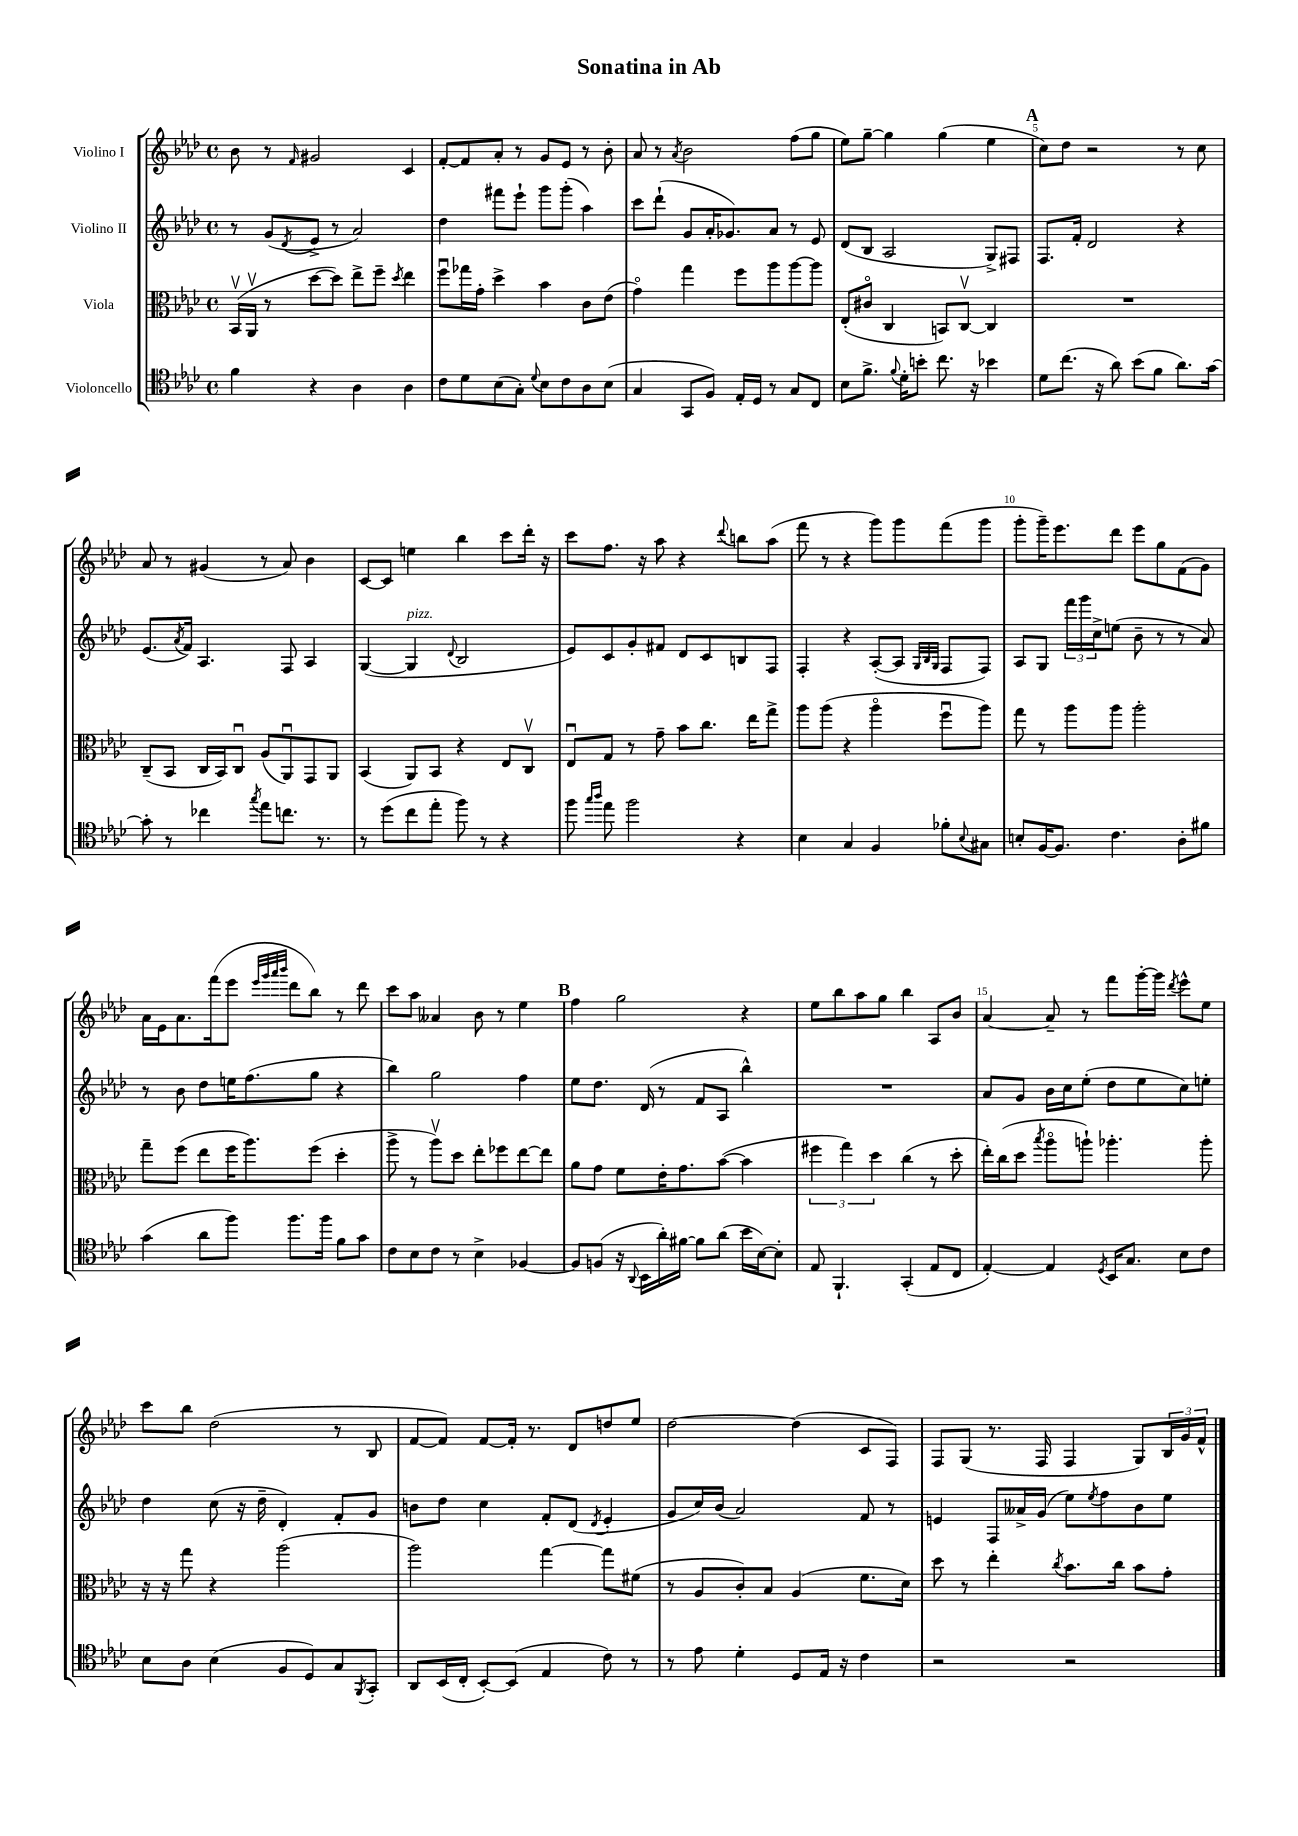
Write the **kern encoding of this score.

**kern	**kern	**kern	**kern
*staff4	*staff3	*staff2	*staff1
*clefC4	*clefC3	*clefG2	*clefG2
*k[b-e-a-d-]	*k[b-e-a-d-]	*k[b-e-a-d-]	*k[b-e-a-d-]
*M4/4	*M4/4	*M4/4	*M4/4
*met(c)	*met(c)	*met(c)	*met(c)
4f	(16BB-v	8r	8b-
.	16AA-v	.	.
.	8r	(8g	8r
.	.	8qd-	16qqf
4r	[8dd-	8e-^	2g#
.	8dd-])	8r	.
4A-	8ee-^	2a-)	.
.	8ff~	.	.
.	8qdd-	.	.
4A-	4ee-	.	4c
=	=	=	=
8c	8ffu	4dd-	[8f'
8d-	16gg-	.	8f]
.	16g'	.	.
(8B-	4dd-^	8fff#	8a-'
8G')	.	8eee-`	8r
8qqd-	.	.	.
8B-	4b-	8ggg	8g
8c	.	(8ggg'	8e-
8A-	8c	4aa-)	8r
(8B-	(8e-	.	8b-'
=	=	=	=
4G	4go)	8ccc	8a-
.	.	(8ddd-`	8r
.	.	.	8qa-
8GG	4gg	8g	2b-
8F)	.	16a-'	.
.	.	8.g-)	.
16E-'	8ff	.	.
16D-	.	.	.
8r	8aa-	8a-	.
8G	[8aa-	8r	(8ff
8C	8aa-]	8e-	8gg
=	=	=	=
8B-	(8E-'	(8d-	8ee-)
8.f^	8c#o	8B-	[8gg~
.	4C	2A-	4gg]
8qqf	.	.	.
16d-'	.	.	.
8b'	.	.	.
8.cc	8BB)	.	(4gg
.	[8Cv	.	.
16r	.	.	.
4b-	4C]	8G^)	4ee-
.	.	8F#	.
=	=	=	=
8d-	1r	8.F	8cc)
(8.cc	.	.	8dd-
.	.	16f'	.
.	.	2d-	2r
16r	.	.	.
8a-)	.	.	.
(8b-	.	.	.
8f	.	.	.
8.a-)	.	4r	8r
.	.	.	8cc
[16g	.	.	.
=	=	=	=
8g']	(8C~	(8.e-	8a-
8r	8BB-	.	8r
.	.	8qa-	.
.	.	16f)	.
4cc-	16C	4.A-	(4g#
.	16BB-)	.	.
.	8Cu	.	.
8qgg	.	.	.
8ee-	(8A-	.	8r
8.cc	8AA-u)	8F	8a-)
.	8GG	4A-	4b-
8.r	.	.	.
.	8AA-	.	.
=	=	=	=
8r	(4BB-	([4G	[8c
(8dd-	.	.	8c]
8cc	8AA-)	4G]	4ee
8ee-'	8BB-	.	.
.	.	8qqd-	.
8ff)	4r	2B-	4bb-
8r	.	.	.
4r	8E-	.	8ccc
.	8Cv	.	16ddd-'
.	.	.	16r
=	=	=	=
8ff	8E-u	8e-)	8ccc
16qqgg	.	.	.
16qqaa-	.	.	.
8ee-	8G	8c	8.ff
2ff	8r	8g'	.
.	.	.	16r
.	8g~	8f#	8aa-
.	8b-	8d-	4r
.	8.cc	8c	.
.	.	.	8qqddd-
4r	.	8B	8bb
.	16ee-	.	.
.	8gg^	8F	(8aa-
=	=	=	=
4B-	8aa-	4F'	8fff
.	(8aa-	.	8r
4G	4r	4r	4r
4F	4aa-o	([8A-'	8ggg)
.	.	8A-]	8ggg
.	.	32qqG	.
.	.	32qqB-	.
.	.	32qqG	.
8f-'	8ffu	8F	(8fff
8qqB-	.	.	.
8G#	8aa-)	8F)	8ggg
=	=	=	=
8B'	8gg	8A-	8ggg'
[16F	8r	8G	16ggg~)
8.F]	.	.	8.eee-
.	8aa-	24fff	.
.	.	24ggg	.
.	.	24cc^	.
4.c	8aa-	(8ee	8ddd-
.	2aa-'	8b-~	8eee-
.	.	8r	8gg
8A-'	.	8r	(8f
8f#	.	8a-)	8g)
=	=	=	=
(4g	8gg~	8r	16a-
.	.	.	16e-
.	(8ff	8b-	8.a-
8a-	8ee-	8dd-	.
.	.	.	(16fff
8ff)	16ff	16ee	8eee-
.	8.aa-)	(8.ff	.
.	.	.	32qqeee-
.	.	.	32qqggg
.	.	.	32qqaaa-
.	.	.	32qqbbb-
8.ff	.	.	8ddd-
.	(8ff	8gg	8bb-)
16ff	.	.	.
8f	4dd-'	4r	8r
8g	.	.	8ddd-
=	=	=	=
8c	8aa-^	4bb-)	8ccc
8B-	8r	.	8aa-
8c	8aa-v)	2gg	4a--
8r	8dd-	.	.
4B-^	8ee-'	.	8b-
.	8ff-	.	8r
[4F-	[8ee-	4ff	4ee-
.	8ee-]	.	.
=	=	=	=
8F-]	8a-	8ee-	4ff
(8F	8g	8.dd-	.
16r	8f	.	2gg
8qqAA-	.	.	.
16BB-	.	(16d-	.
16a-')	16e-'	8r	.
[16f#	8.g	.	.
8f#]	.	8f	.
(8a-	([8b-	8A-	.
16b-	4b-]	4bb-^^)	4r
[16B-)	.	.	.
8B-']	.	.	.
=	=	=	=
8E-	6ff#	1r	8ee-
4.FF`	.	.	8bb-
.	6gg)	.	.
.	.	.	8aa-
.	6dd-	.	.
.	.	.	8gg
(4GG'	(4cc	.	4bb-
8E-	8r	.	8A-
8C	8dd-'	.	8b-
=	=	=	=
[4E-')	16ee-')	8a-	[4a-
.	(16cc	.	.
.	8dd-	8g	.
.	8qbb-	.	.
4E-]	8aa-o	16b-	8a-~]
.	.	16cc	.
.	8aa`)	(8ee-'	8r
8qD-	.	.	.
16BB-	4.aa-'	8dd-	8fff
8.G	.	.	.
.	.	8ee-	[16ggg'
.	.	.	16ggg]
.	.	.	8qddd-
8B-	.	8cc)	8eee-^^
8c	8aa-'	8ee'	8ee-
=	=	=	=
8B-	16r	4dd-	8ccc
.	16r	.	.
8A-	8gg	.	8bb-
(4B-	4r	(8cc	(2dd-
.	.	16r	.
.	.	16dd-~	.
8F	(2aa-	4d-')	.
8D-)	.	.	.
8G	.	8f'	8r
8qFF	.	.	.
8GG'	.	8g	8B-
=	=	=	=
8AA-	2aa-)	8b	[8f
(16BB-	.	8dd-	8f])
16C'	.	.	.
[8BB-')	.	4cc	[8f
(8BB-]	.	.	16f']
.	.	.	8.r
4E-	[4gg	8f'	.
.	.	(8d-	8d-
.	.	8qd-	.
8c)	8gg]	4e-'	8dd
8r	(8f#	.	8ee-
=	=	=	=
8r	8r	8g	[2dd-
8e-	8A-	16cc)	.
.	.	(16b-	.
4d-'	8c')	2a-)	.
.	8B-	.	.
8D-	(4A-	.	(4dd-]
16E-	.	.	.
16r	.	.	.
4c	8.f	8f	8c
.	.	8r	8F)
.	16d-)	.	.
=	=	=	=
2r	8dd-	4e	8F
.	8r	.	(8G
.	4ee-'	8F	8.r
.	.	16a--^	.
.	.	(16g	16F
.	8qcc	.	.
2r	8.b-	8ee-)	4F
.	.	8qee-	.
.	.	8ff	.
.	16cc	.	.
.	8b-	8b-	8G)
.	8g'	8ee-	24B-
.	.	.	24g
.	.	.	24f^^
==	==	==	==
*-	*-	*-	*-
